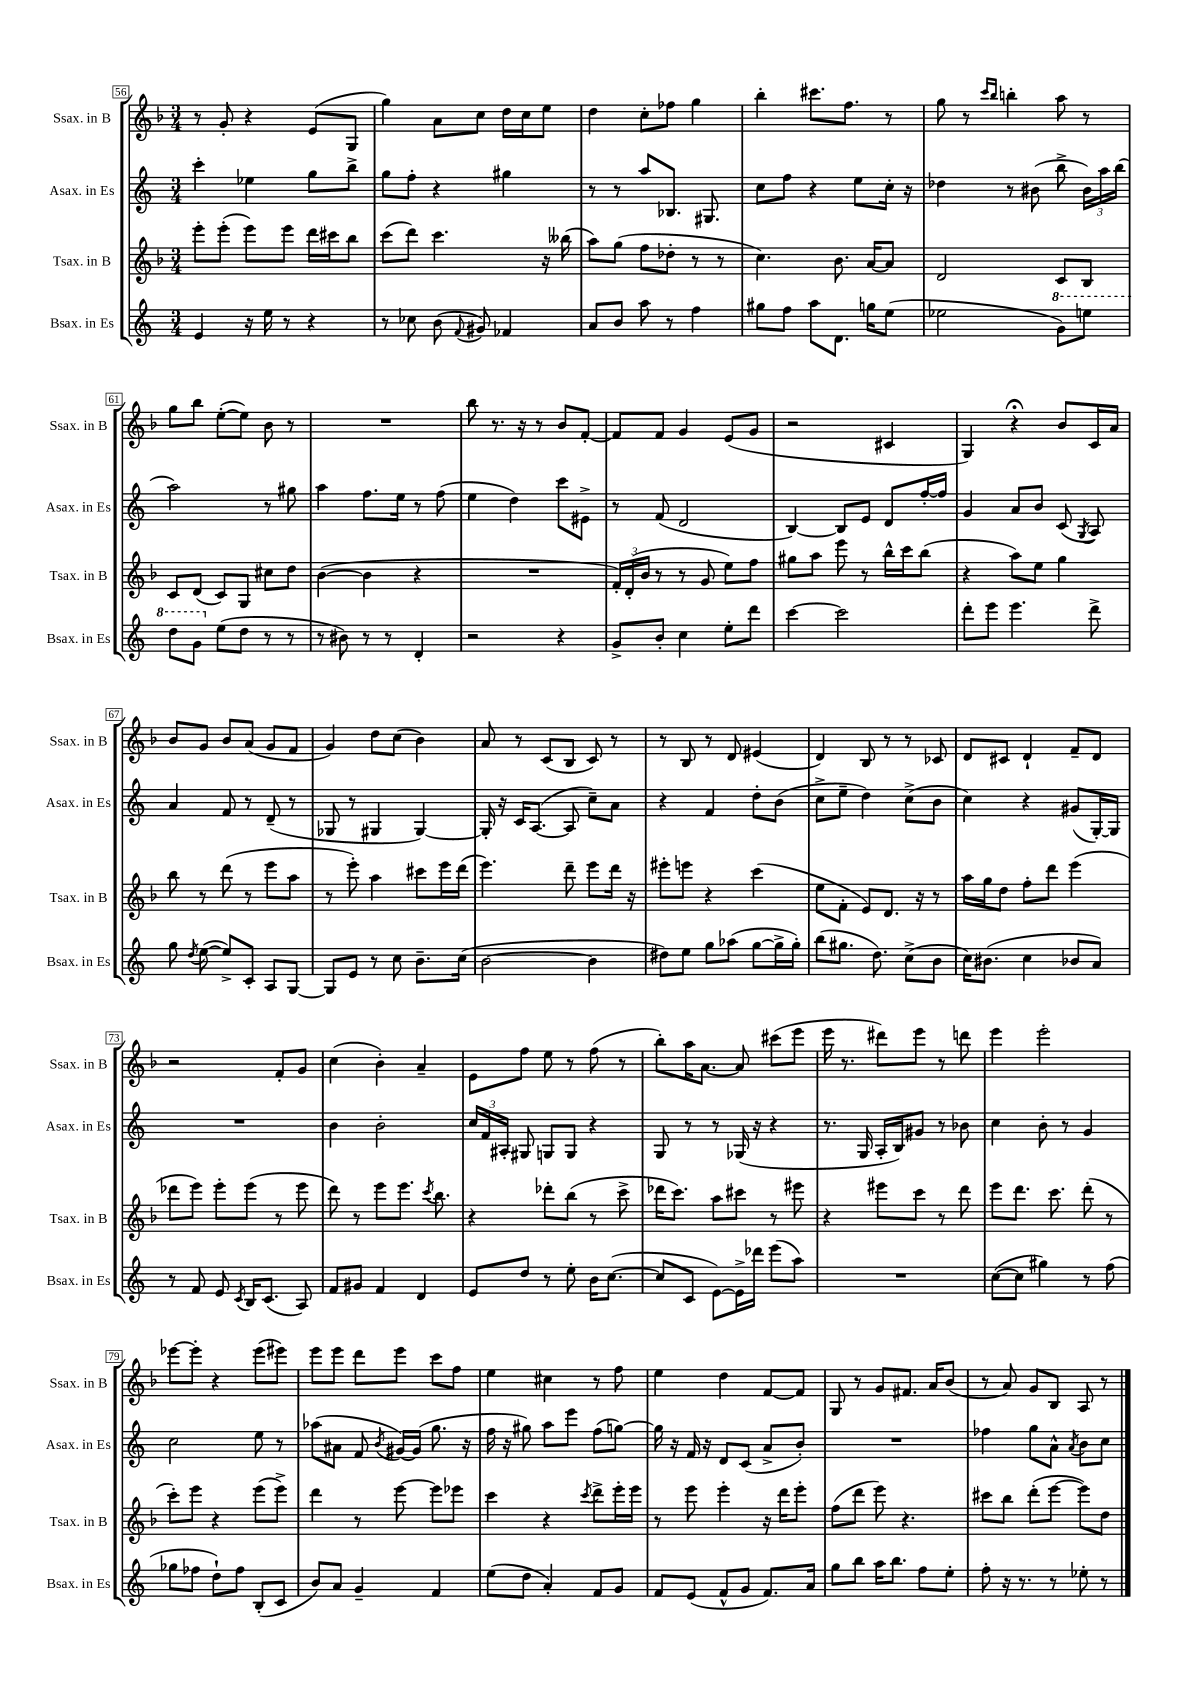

**kern	**kern	**kern	**kern
*part4	*part3	*part2	*part1
*staff4	*staff3	*staff2	*staff1
*I"Bsax. in Es	*I"Tsax. in B	*I"Asax. in Es	*I"Ssax. in B
*I'Bsax. in Es	*I'Tsax. in B	*I'Asax. in Es	*I'Ssax. in B
*clefG2	*clefG2	*clefG2	*clefG2
*k[]	*k[b-]	*k[]	*k[b-]
*M3/4	*M3/4	*M3/4	*M3/4
=56	=56	=56	=56
4e/	8eee'\L	4ccc'\	8r
.	(8eee'\J	.	8g'/
16r	8eee\L)	4ee-X\	4r
16ee\	.	.	.
8r	8eee\J	.	.
4r	16ddd\LL	8gg\L	(8e/L
.	16ccc#X\J	.	.
.	8bb-\J	8bb^\J	8G/J
=57	=57	=57	=57
8r	(8ccc\L	8gg\L	4gg\)
8cc-X\	8ddd\J)	8ff'\J	.
(8b\	4.ccc\	4r	8a\L
8qqf/	.	.	.
8g#X/)	.	.	8cc\J
4f-X/	.	4gg#X\	16dd\LL
.	.	.	16cc\J
.	16r	.	8ee\J
.	(16bb--X\	.	.
=58	=58	=58	=58
8a/L	8aa\L)	8r	4dd\
8b/J	(8gg\J	8r	.
8aa\	8ff\L	8aa/L	8cc'\L
8r	8dd-X'\J	8.B-X/J	8ff-X\J
4ff\	8r	.	4gg\
.	.	8.G#X/	.
.	8r	.	.
=59	=59	=59	=59
8gg#X\L	4.cc\)	8cc\L	4bb-'\
8ff\J	.	8ff\J	.
8aa\L	.	4r	8.ccc#X\L
8.d\J	8.b-\	.	.
.	.	.	8.ff\J
.	.	8ee\L	.
16ggn\KL	[16a/KL	.	.
(8ee\J	8a/J]	16cc'\Jk	8r
.	.	16r	.
=60	=60	=60	=60
2ee-X\	2d/	4dd-X\	8gg\
.	.	.	8r
.	.	.	16qqccc/LL
.	.	.	16qqbb-/JJ
.	.	8r	4bbn'\
.	.	(8b#X\	.
*8va	*	*	*
8gg\L)	8c/L	8bb^\	8aa\
8eeen\J	8B-/J	24b#\LL)	8r
.	.	24aa\	.
.	.	(24bb\JJ	.
!!LO:LB:g=z
=61	=61	=61	=61
8ddd\L	8c/L	2aa\)	8gg\L
8gg\J	(8d/J	.	8bb-\J
*X8va	*	*	*
(8ee\L	8c/L)	.	([8ee'\L
8dd\J	8G/J	.	8ee\J])
8r	8cc#X\L	8r	8b-\
8r	8dd\J	8gg#X\	8r
=62	=62	=62	=62
8r	([4b-\	4aa\	2.r
8b#X\)	.	.	.
8r	4b-\]	8.ff\L	.
8r	.	.	.
.	.	16ee\Jk	.
4d'/	4r	8r	.
.	.	(8ff\	.
=63	=63	=63	=63
2r	2.r	4ee\	8bb-\
.	.	.	8.r
.	.	4dd\)	.
.	.	.	16r
.	.	.	8r
4r	.	8ccc\L	8b-/L
.	.	8e#X^\J	[8f'/J
=64	=64	=64	=64
8g^/L	24f'/LL)	8r	8f/L]
.	(24d'/	.	.
.	24b-/JJ	.	.
8b'/J	8r	(8f/	8f/J
4cc\	8r	2d/	4g/
.	8g/	.	.
8ee'\L	8ee\L)	.	(8e/L
8ddd\J	8ff\J	.	8g/J
=65	=65	=65	=65
[4ccc\	8gg#X\L	[4B/)	2r
.	8aa\J	.	.
2ccc\]	8eee\	8B/L]	.
.	8r	8e/J	.
.	16bb-^^\LL	8d/L	4c#X/
.	16ccc\J	.	.
.	(8bb-\J	[16ff'/L	.
.	.	16ff/JJ]	.
=66	=66	=66	=66
8ddd'\L	4r	4g/	4G/)
8eee\J	.	.	.
4.eee\	8aa\L)	8a/L	4r;<
.	8ee\J	8b/J	.
.	4gg\	(8c/	8b-/L
.	.	8qG/	.
8ddd^\	.	8A/)	16c/L
.	.	.	16a/JJ
!!LO:LB:g=z
=67	=67	=67	=67
8gg\	8bb-\	4a/	8b-/L
8qdd/	.	.	.
([8ee\	8r	.	8g/J
8ee^/L])	(8ddd\	8f/	8b-/L
8c'/J	8r	8r	(8a/J
8A/L	8eee\L	(8d~/	8g/L
[8G/J	8aa\J	8r	8f/J
=68	=68	=68	=68
8G/L]	8r	8G-X/	4g/)
8e/J	8eee'\)	8r	.
8r	4aa\	4G#X/	8dd\L
8cc\	.	.	(8cc\J
8.b~\L	8ccc#X\L	[4G#/)	4b-\)
.	16eee\L	.	.
(16cc\Jk	(16ddd\JJ	.	.
=69	=69	=69	=69
[2b\	4.eee\)	16G#'/]	8a/
.	.	16r	.
.	.	16c/KL	8r
.	.	([8.A/J	.
.	.	.	(8c/L
.	8ddd~\	8A/]	8B-/J
4b\]	8eee\L	8cc~\L)	8c/)
.	16ddd\Jk	8a\J	8r
.	16r	.	.
=70	=70	=70	=70
8dd#X\L)	8eee#X'\L	4r	8r
8ee\J	8eeen\J	.	8B-/
8gg\L	4r	4f/	8r
(8aa-X\J	.	.	8d/
[8gg\L	(4ccc\	8dd'\L	(4e#X/
16gg^\L]	.	(8b\J	.
16gg'\JJ)	.	.	.
=71	=71	=71	=71
(8bb\L	8ee\L	8cc^\L	4d/)
8.gg#X\J	8f'\J	8ee~\J	.
.	8e/L)	4dd\)	8B-/
8.dd\)	.	.	.
.	8.d/J	.	8r
(8cc^\L	.	(8cc^\L	8r
.	16r	.	.
8b\J	8r	8b\J	8c-X/
=72	=72	=72	=72
16cc\KL)	16aa\LL	4cc\)	8d/L
(8.b#X\J	16gg\J	.	.
.	8dd\J	.	8c#X/J
4cc\	8ff'\L	4r	4d`/
.	8ddd\J	.	.
8b-X/L	(4eee\	(8g#X/L	8f~/L
8a/J)	.	[16G'/L)	8d/J
.	.	16G/JJ]	.
!!LO:LB:g=z
=73	=73	=73	=73
8r	8ddd-X\L	2.r	2r
8f/	8eee\J)	.	.
8e/	8eee'\L	.	.
8qc/	.	.	.
16B/KL	(8eee\J	.	.
(8.c/J	.	.	.
.	8r	.	8f'/L
8A/)	8eee\	.	8g/J
=74	=74	=74	=74
8f/L	8ddd\)	4b\	(4cc\
8g#X/J	8r	.	.
4f/	8eee\L	2b'\	4b-'\)
.	8.eee\J	.	.
4d/	.	.	4a~/
.	8qccc/	.	.
.	8.bb-\	.	.
=75	=75	=75	=75
8e/L	4r	24cc/LL	8e\L
.	.	24f/	.
.	.	24A#X'/JJ	.
8dd/J	.	8G#X/	8ff\J
8r	8ddd-X'\L	8Gn/L	8ee\
8ee'\	(8bb-\J	8G/J	8r
16b\KL	8r	4r	(8ff\
([8.cc\J	.	.	.
.	8ccc^\	.	8r
=76	=76	=76	=76
8cc/L]	16ddd-X\KL	8G/	8bb-'\L)
.	8.ccc\J)	.	.
8c/J	.	8r	16aa\K
.	.	.	[8.a\J
[8e\L)	8aa\L	8r	.
16e^\L]	8ccc#X\J	(16G-X/	8a/]
16ddd-X\JJ	.	16r	.
(8eee\L	8r	4r	(8ccc#X\L
8aa\J)	8eee#X\	.	8eee\J
=77	=77	=77	=77
2.r	4r	8.r	16eee\
.	.	.	8.r
.	.	16G/	.
.	8eee#X\L	16A'/LL	8ddd#X\L)
.	.	16B/J)	.
.	8ccc\J	8g#X/J	8eee\J
.	8r	8r	8r
.	8ddd\	8b-X\	8dddn\
=78	=78	=78	=78
([8cc\L	8eee\L	4cc\	4eee\
8cc\J]	8.ddd\J	.	.
4gg#X\)	.	8b'\	2eee'\
.	8.ccc\	.	.
.	.	8r	.
8r	(8ddd'\	4g/	.
(8ff\	8r	.	.
!!LO:LB:g=z
=79	=79	=79	=79
8gg-X\L	8ccc'\L)	2cc\	[8eee-X\L
8ff-X\J	8eee\J	.	8eee-'\J]
8dd`\L)	4r	.	4r
8ff-\J	.	.	.
(8B'/L	(8eee\L	8ee\	(8eee-\L
8c/J	8eee^\J)	8r	8eee#X\J)
=80	=80	=80	=80
8b/L)	4ddd\	(8aa-X\L	8eee\L
8a/J	.	8a#X\J	8eee\J
4g~/	8r	8f/	8ddd\L
.	.	8qb/	.
.	[8eee\	[16g#X/LL)	8eee\J
.	.	(16g#/JJ]	.
4f/	8eee\L]	8.gg\	8ccc\L
.	8eee-X\J	.	8ff\J
.	.	16r	.
=81	=81	=81	=81
(8ee\L	4ccc\	16ff\	4ee\
.	.	16r	.
8dd\J	.	8gg#X\)	.
4a'/)	4r	8aa\L	4cc#X\
.	.	8eee\J	.
.	8qccc/	.	.
8f/L	8ddd^\L	(8ff\L	8r
8g/J	16eee'\L	[8ggn\J)	8ff\
.	16eee\JJ	.	.
=82	=82	=82	=82
8f/L	8r	16gg\]	4ee\
.	.	16r	.
(8e/J	8eee\	16f/	.
.	.	16r	.
8f^^/L	4eee'\	8d/L	4dd\
8g/J	.	(8c/J	.
8.f/L)	16r	8a^/L	[8f/L
.	16ddd\KL	.	.
.	8eee'\J	8b'/J)	8f/J]
16a/Jk	.	.	.
=83	=83	=83	=83
8gg\L	(8ff\L	2.r	8G/
8bb\J	8ddd\J	.	8r
16aa\KL	8eee\)	.	8g/L
8.bb\J	.	.	.
.	4.r	.	8.f#X/J
8ff\L	.	.	.
.	.	.	16a/KL
8ee'\J	.	.	(8b-/J
=84	=84	=84	=84
8ff'\	8ccc#X\L	4ff-X\	8r
16r	8bb-\J	.	8a/)
8.r	.	.	.
.	(8ddd'\L	8gg\L	8g/L
8r	[8eee\J	8a^^\J	8B-/J
.	.	8qa/	.
8ee-X'\	8eee\L])	8b\L	8A/
8r	8dd\J	8cc\J	8r
==	==	==	==
*-	*-	*-	*-
